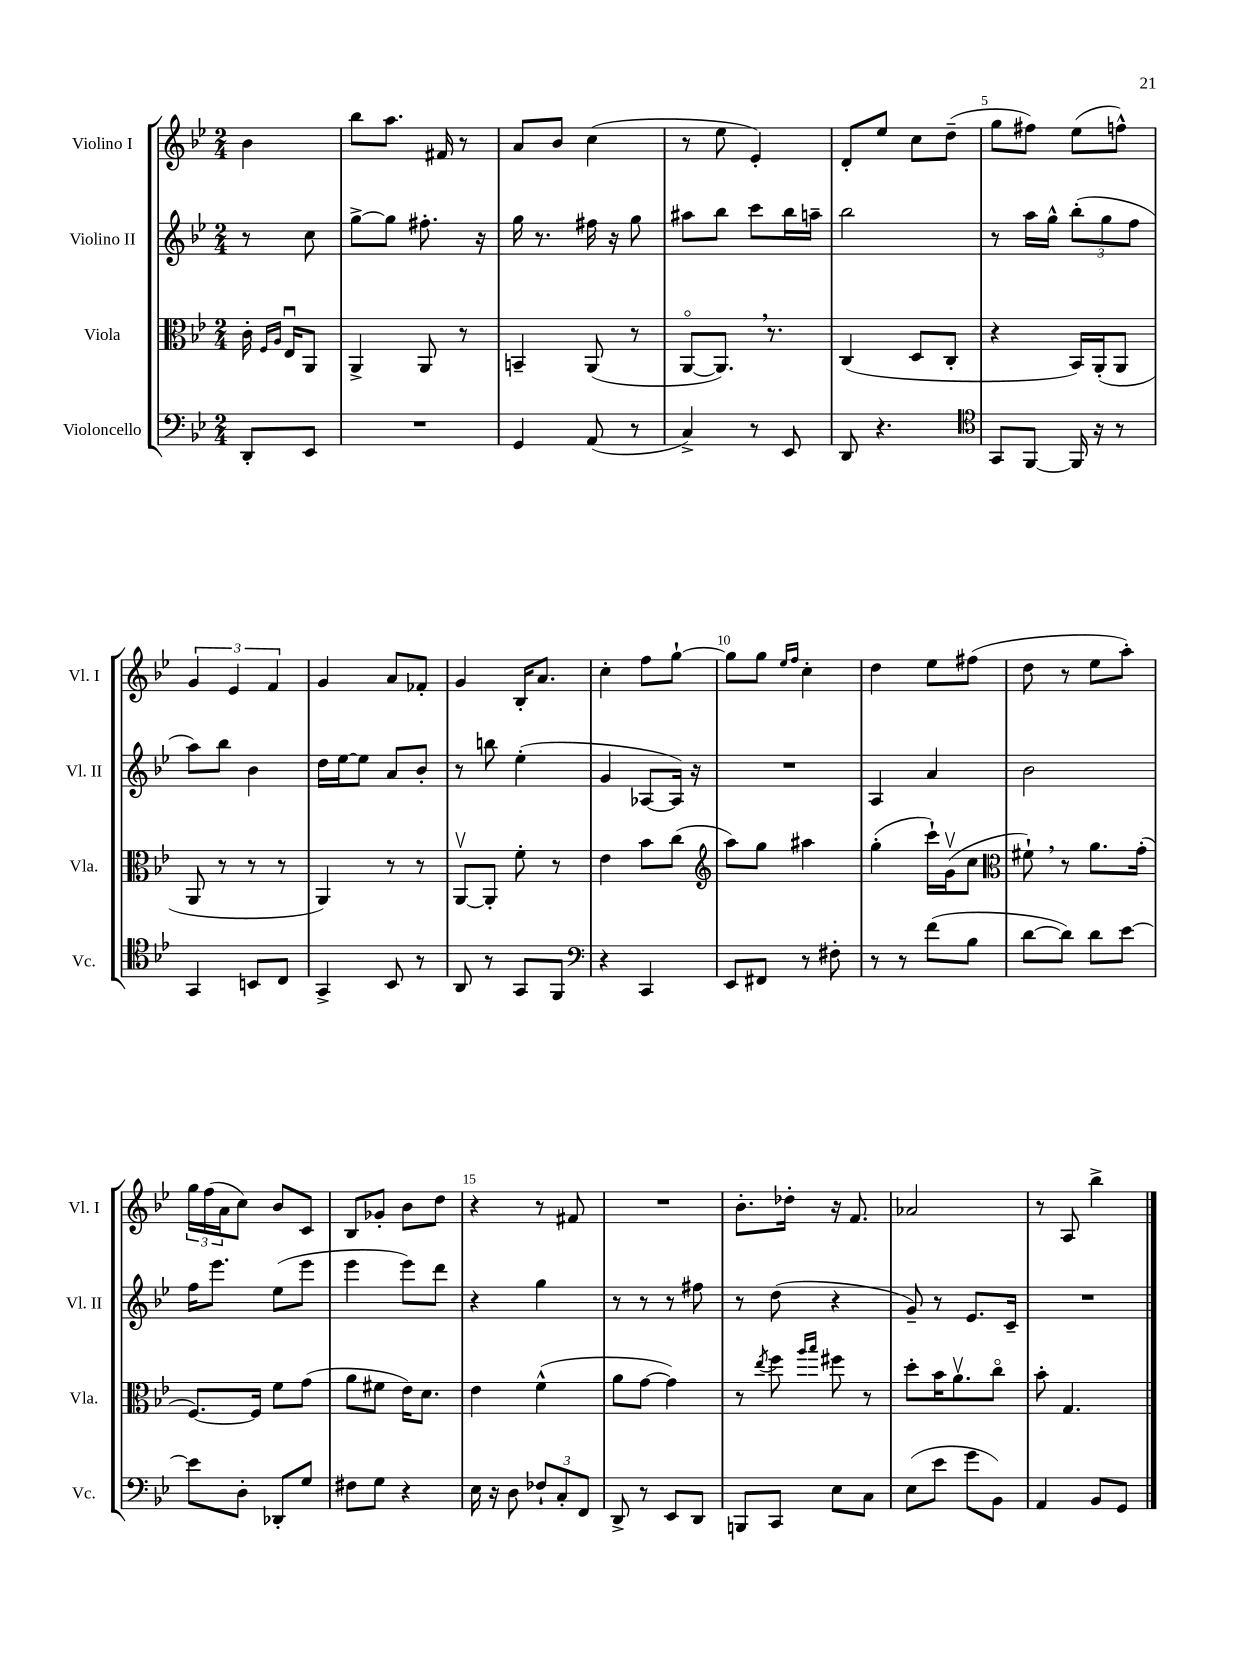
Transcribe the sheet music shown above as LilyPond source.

<<
\new StaffGroup <<
\new Staff = "s0" \with { instrumentName = "Violino I" shortInstrumentName = "Vl. I" } {
    \clef treble \key bes \major \numericTimeSignature \time 2/4 \partial 4
    bes'4 |
    bes''8 a''8. fis'16 r8 |
    a'8 bes'8 c''4( |
    r8 ees''8 ees'4-.) |
    d'8-. ees''8 c''8 d''8--( |
    g''8 fis''8) ees''8( f''8-^) |
    \tuplet 3/2 { g'4 ees'4 f'4 } |
    g'4 a'8 fes'8-. |
    g'4 bes16-. a'8. |
    c''4-. f''8 g''8~-! |
    g''8 g''8 \grace { ees''16 f''16 } c''4-. |
    d''4 ees''8 fis''8( |
    d''8 r8 ees''8 a''8-.) |
    \tuplet 3/2 { g''16 f''16( a'16 } c''8) bes'8 c'8 |
    bes8 ges'8-. bes'8 d''8 |
    r4 r8 fis'8 |
    R2 |
    bes'8.-. des''16-. r16 f'8. |
    aes'2 |
    r8 a8 bes''4-> \bar "|." |
}
\new Staff = "s1" \with { instrumentName = "Violino II" shortInstrumentName = "Vl. II" } {
    \clef treble \key bes \major \numericTimeSignature \time 2/4 \partial 4
    r8 c''8 |
    g''8~-> g''8 fis''8.-. r16 |
    g''16 r8. fis''16 r16 g''8 |
    ais''8 bes''8 c'''8 bes''16 a''16-- |
    bes''2 |
    r8 a''16 g''16-^ \tuplet 3/2 { bes''8-.( g''8 f''8 } |
    a''8) bes''8 bes'4 |
    d''16 ees''16~ ees''8 a'8 bes'8-. |
    r8 b''8 ees''4-.( |
    g'4 aes8~ aes16) r16 |
    R2 |
    a4 a'4 |
    bes'2 |
    f''16 ees'''8. ees''8( ees'''8 |
    ees'''4 ees'''8) d'''8 |
    r4 g''4 |
    r8 r8 r8 fis''8 |
    r8 d''8( r4 |
    g'8--) r8 ees'8. c'16-- |
    R2 \bar "|." |
}
\new Staff = "s2" \with { instrumentName = "Viola" shortInstrumentName = "Vla." } {
    \clef alto \key bes \major \numericTimeSignature \time 2/4 \partial 4
    c'16-. \grace { f16 a16 } ees16\downbow a,8 |
    a,4-> a,8 r8 |
    b,4-- a,8( r8 |
    a,8~\flageolet a,8.) \breathe r8. |
    c4( d8 c8-. |
    r4 bes,16) a,16-.( a,8 |
    a,8 r8 r8 r8 |
    a,4) r8 r8 |
    a,8~\upbow a,8-. f'8-. r8 |
    ees'4 bes'8 c''8( |
    \clef treble a''8) g''8 ais''4 |
    g''4-.( c'''16-!) g'16\upbow( c''8 |
    \clef alto fis'8-!) \breathe r8 a'8. g'16-.( |
    f8.~) f16 f'8 g'8( |
    a'8 fis'8 ees'16) d'8. |
    ees'4 f'4-^( |
    a'8 g'8~ g'4) |
    r8 \acciaccatura { ees''8 } f''8 \grace { a''16 bes''16 } fis''8 r8 |
    d''8-. bes'16 a'8.\upbow c''8\flageolet |
    bes'8-. g4. \bar "|." |
}
\new Staff = "s3" \with { instrumentName = "Violoncello" shortInstrumentName = "Vc." } {
    \clef bass \key bes \major \numericTimeSignature \time 2/4 \partial 4
    d,8-. ees,8 |
    R2 |
    g,4 a,8( r8 |
    c4->) r8 ees,8 |
    d,8 r4. |
    \clef tenor g,8 f,8~ f,16 r16 r8 |
    g,4 b,8 c8 |
    g,4-> bes,8 r8 |
    a,8 r8 g,8 f,8 |
    \clef bass r4 c,4 |
    ees,8 fis,8 r8 fis8-. |
    r8 r8 f'8( bes8 |
    d'8~ d'8) d'8 ees'8~ |
    ees'8 d8-. des,8-. g8 |
    fis8 g8 r4 |
    ees16 r16 d8 \tuplet 3/2 { fes8-! c8-. f,8 } |
    d,8-> r8 ees,8 d,8 |
    b,,8 c,8 ees8 c8 |
    ees8( ees'8 g'8 bes,8) |
    a,4 bes,8 g,8 \bar "|." |
}
>>
>>
\layout { \context { \Score \override BarNumber.break-visibility = ##(#f #t #t) barNumberVisibility = #(every-nth-bar-number-visible 5) } }
